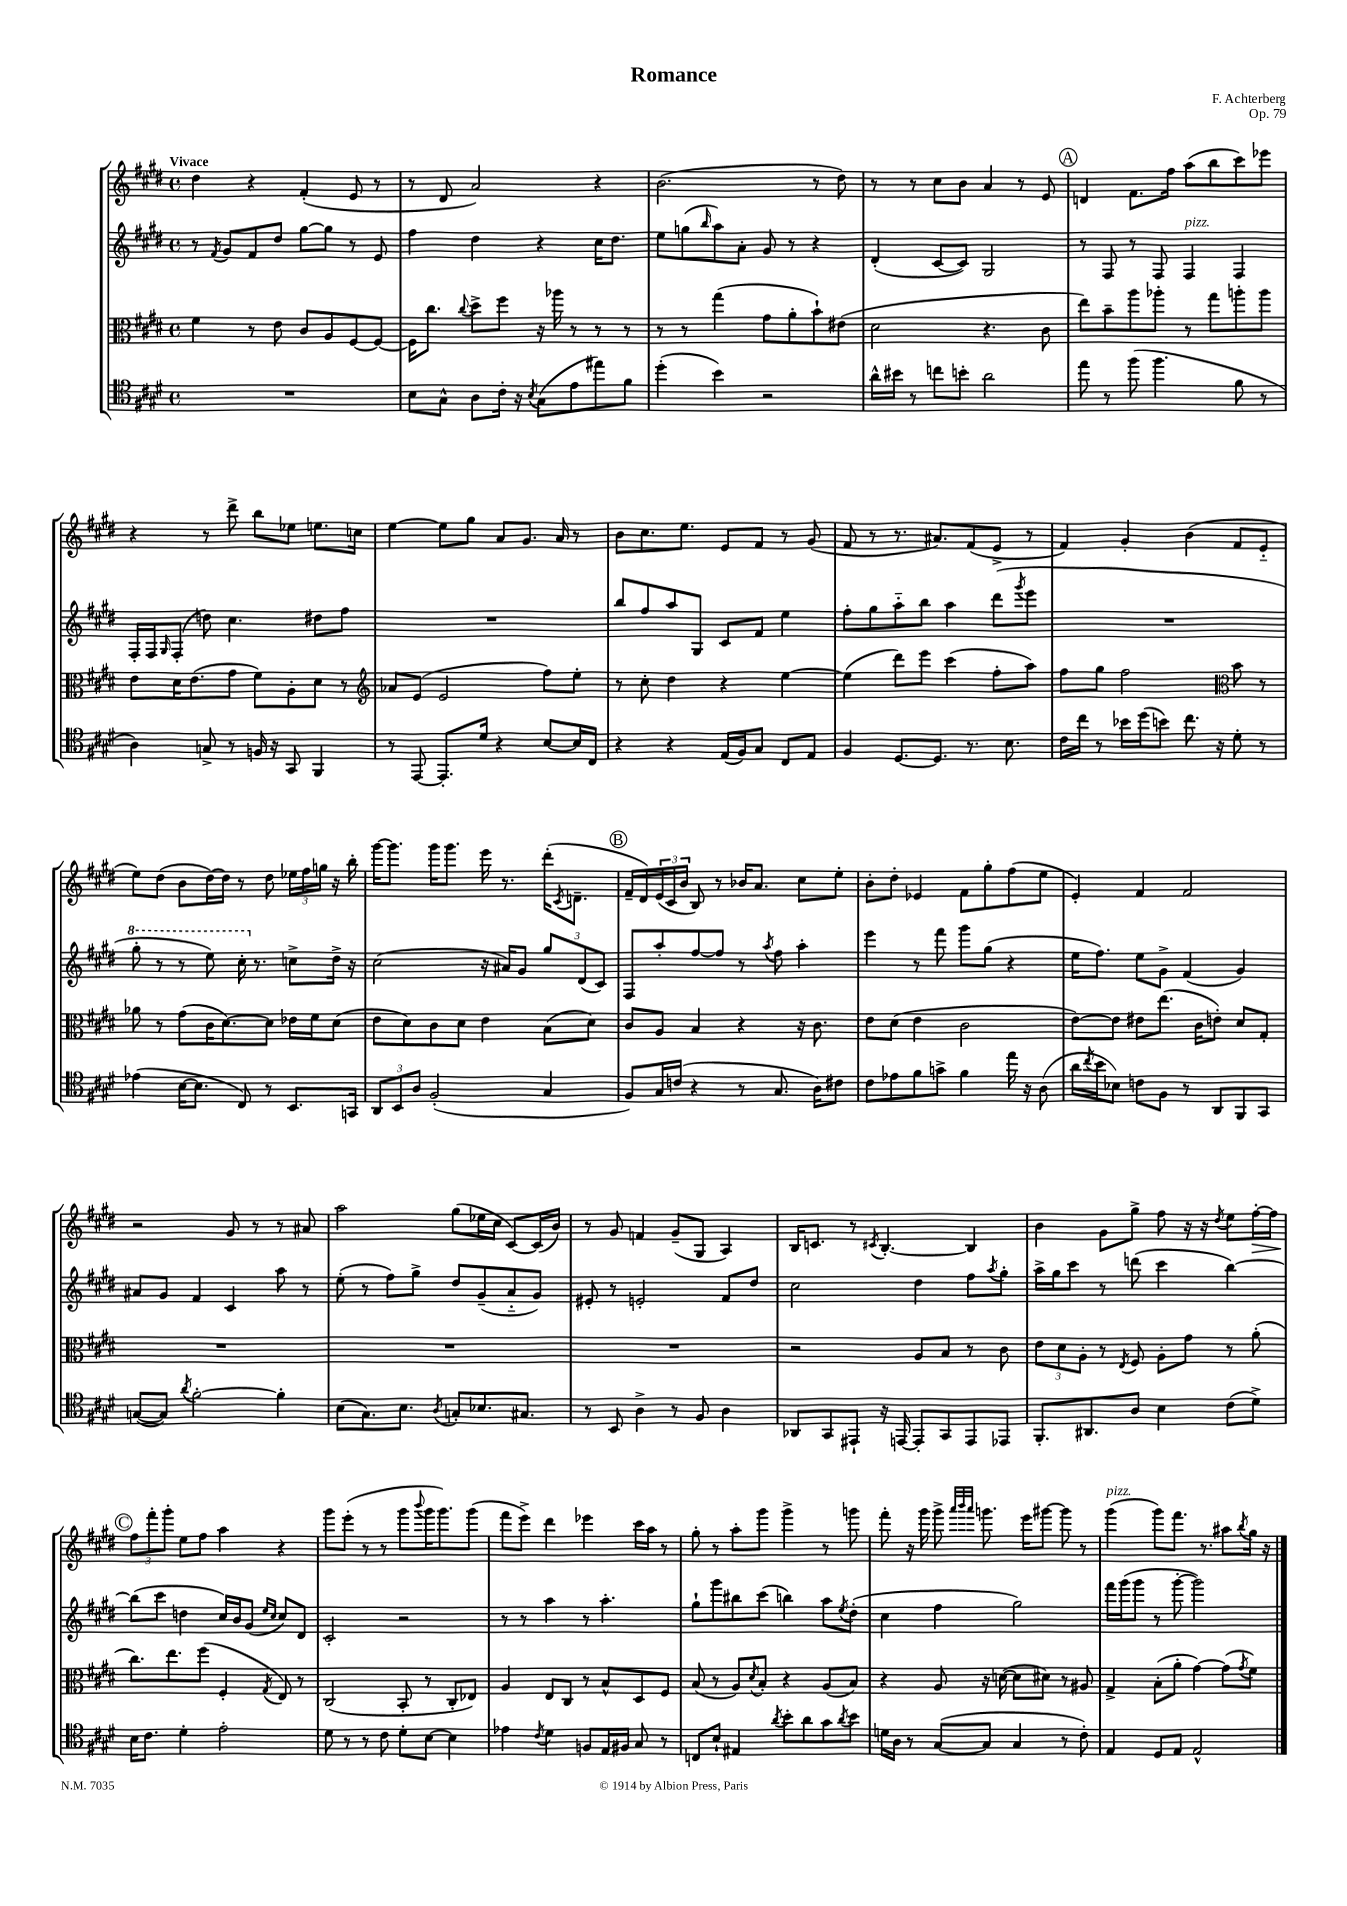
\header { title = "Romance" composer = "F. Achterberg" opus = "Op. 79" }
<<
\new StaffGroup <<
\new Staff = "s0" {
    \clef treble \key e \major \defaultTimeSignature \time 4/4 \tempo "Vivace"
    dis''4 r4 fis'4-.( e'8 r8 |
    r8 dis'8 a'2) r4 |
    b'2.( r8 dis''8) |
    r8 r8 cis''8 b'8 a'4 r8 e'8 |
    \mark \markup { \circle "A" } d'4 fis'8. fis''16 a''8( b''8 cis'''8) ees'''8 |
    r4 r8 dis'''8-> b''8 ees''8 e''8. c''16 |
    e''4~ e''8 gis''8 a'8 gis'8. a'16 r8 |
    b'8 cis''8. e''8. e'8 fis'8 r8 gis'8( |
    fis'8 r8 r8. ais'8.) fis'8( e'8-> r8 |
    fis'4) gis'4-. b'4( fis'8 e'8-_ |
    e''8) dis''8( b'8 dis''16~) dis''16 r8 dis''8 \tuplet 3/2 { ees''16 fis''16 g''16 } r16 b''16-. |
    gis'''16~ gis'''8. gis'''16 gis'''8. e'''16 r8. dis'''16-.( \acciaccatura { cis'8 } d'8.-- |
    \mark \markup { \circle "B" } fis'16-- dis'16) \tuplet 3/2 { e'16( cis'16 b'16 } b8) r8 bes'16 a'8. cis''8 e''8-. |
    b'8-. dis''8-. ees'4 fis'8 gis''8-. fis''8( e''8 |
    e'4-.) fis'4 fis'2 |
    r2 gis'8 r8 r8 ais'8 |
    a''2 gis''8( ees''16 cis''16 cis'8~) cis'16( b'16) |
    r8 gis'8 f'4 gis'8--( gis8 a4) |
    b16 c'8. r8 \acciaccatura { cis'8 } b4.~-. b4 |
    b'4 gis'8 gis''8-> fis''8 r16 r16 \acciaccatura { dis''8 } e''8 fis''16~-.\> fis''16 |
    \mark \markup { \circle "C" } \tuplet 3/2 { fis''8\! fis'''8-. gis'''8-. } e''8 fis''8 a''4 r4 |
    gis'''8 e'''8-.( r8 r8 gis'''8 \appoggiatura { b'''8 } gis'''16 gis'''8.) gis'''8( |
    fis'''8 e'''8->) dis'''4 ees'''4 cis'''16 a''16 r8 |
    gis''8-. r8 a''8-. gis'''8 gis'''4-> r8 g'''8 |
    fis'''8-. r16 gis'''16 gis'''8-> \grace { a'''32 b'''32 a'''32 } g'''8. e'''16 gis'''8~ gis'''8 r8 |
    gis'''4^\markup { \italic "pizz." }( gis'''8) fis'''8. r8. ais''8 \acciaccatura { b''8 } gis''16 r16 \bar "|." |
}
\new Staff = "s1" {
    \clef treble \key e \major \defaultTimeSignature \time 4/4
    r8 \acciaccatura { fis'8 } gis'8 fis'8 dis''8 gis''8~ gis''8 r8 e'8 |
    fis''4 dis''4 r4 cis''16 dis''8. |
    e''8 g''8( \grace { b''16 } a''8) a'8-. gis'8 r8 r4 |
    dis'4-.( cis'8~ cis'8) gis2 |
    \mark \markup { \circle "A" } r8 fis8 r8 fis8 fis4^\markup { \italic "pizz." } fis4 |
    fis16-. fis16 \grace { gis16 } fis8-.( d''8) cis''4. dis''8 fis''8 |
    R1 |
    b''8 fis''8 a''8 gis8 cis'8 fis'8 e''4 |
    fis''8-. gis''8 a''8-_ b''8 a''4 dis'''8( \acciaccatura { gis'''8 } e'''8 |
    R1 |
    \ottava #1 gis'''8-. r8 r8 e'''8) cis'''16-. \ottava #0 r8. c''8-> dis''16-> r16 |
    cis''2( r16 ais'16) gis'8 \tuplet 3/2 { gis''8 dis'8( cis'8) } |
    \mark \markup { \circle "B" } fis8 a''8-. fis''8~ fis''8 r8 \acciaccatura { a''8 } fis''8 a''4-. |
    e'''4 r8 fis'''8 gis'''8 gis''8( r4 |
    e''16 fis''8.) e''8 gis'8-> fis'4( gis'4) |
    ais'8 gis'8 fis'4 cis'4 a''8 r8 |
    e''8-.( r8 fis''8) gis''8-> dis''8 gis'8--( a'8-_ gis'8) |
    eis'8-. r8 e'2-. fis'8 dis''8 |
    cis''2 dis''4 fis''8 \acciaccatura { a''8 } gis''8-. |
    a''16-> gis''16 cis'''8 r8 d'''8( cis'''4 b''4~) |
    \mark \markup { \circle "C" } b''8( cis'''8 d''4 cis''16) b'16 gis'8( \grace { e''16 cis''16 } cis''8) dis'8 |
    cis'2-. r2 |
    r8 r8 a''4 r8 a''4.-. |
    gis''8-! gis'''8 bis''8 cis'''8( b''4) a''8 \acciaccatura { e''8 } dis''8-.( |
    cis''4 fis''4 gis''2) |
    fis'''16 gis'''16( gis'''8 r8 gis'''8~-. gis'''2) \bar "|." |
}
\new Staff = "s2" {
    \clef alto \key e \major \defaultTimeSignature \time 4/4
    fis'4 r8 e'8 cis'8 a8 fis8~ fis8~ |
    fis16 cis''8. \appoggiatura { cis''8 } dis''8-> fis''8 r16 aes''16 r8 r8 r8 |
    r8 r8 gis''4( gis'8 a'8-. b'8-!) eis'8( |
    dis'2 r4. cis'8 |
    \mark \markup { \circle "A" } e''8) b'8-- a''8 aes''8-. r8 gis''8 a''8-. a''8 |
    e'8 dis'16 e'8.( gis'8 fis'8) a8-. dis'8 r8 |
    \clef treble aes'8 e'8( e'2 fis''8) e''8-. |
    r8 cis''8-. dis''4 r4 e''4~ |
    e''4( dis'''8) e'''8 cis'''4( fis''8-. a''8) |
    fis''8 gis''8 fis''2 \clef alto b'8 r8 |
    aes'8 r8 gis'8( cis'16 dis'8.~) dis'8 ees'16 fis'16 dis'8( |
    e'8 dis'8) cis'8 dis'8 e'4 b8( dis'8) |
    \mark \markup { \circle "B" } cis'8 a8 b4 r4 r16 cis'8. |
    e'8 dis'8( e'4 cis'2 |
    e'8~) e'8 eis'8 e''8.( cis'16 e'8-.) dis'8 gis8-. |
    R1 |
    R1 |
    R1 |
    r2 a8 b8 r8 cis'8 |
    \tuplet 3/2 { e'8 dis'8 a8-. } r8 \acciaccatura { e8 } fis8 a8-. gis'8 r8 a'8-.( |
    \mark \markup { \circle "C" } cis''8.) e''8. fis''8( fis4-. \acciaccatura { gis8 } e8) r8 |
    cis2( b,8-. r8 cis8-. ees8) |
    a4 e8 cis8 r8 b8-^ dis8 fis8 |
    b8( r8 a8) \acciaccatura { dis'8 } b8-. r4 a8( b8) |
    r4 a8 r16 d'16~( d'8 dis'8) r8 ais8 |
    gis4-> b8-.( a'8-. gis'4~) gis'8( \acciaccatura { gis'8 } fis'8) \bar "|." |
}
\new Staff = "s3" {
    \clef tenor \key e \major \defaultTimeSignature \time 4/4
    R1 |
    b8 gis8-^ a8 cis'16-. r16 \acciaccatura { b8 } gis8( e'8 eis''8) fis'8 |
    dis''4-.( b'4) r2 |
    a'16-^ bis'16 r8 c''8 b'8-. a'2 |
    \mark \markup { \circle "A" } e''8 r8 fis''8( fis''4. fis'8 r8 |
    a4) g8-> r8 f16 r16 gis,8 fis,4 |
    r8 e,8~ e,8.-. dis'16 r4 b8~ b16 cis16 |
    r4 r4 e16( fis16) gis8 cis8 e8 |
    fis4 dis8.~ dis8. r8. b8. |
    cis'16 cis''16 r8 bes'16 dis''16( b'8) cis''8. r16 dis'8-. r8 |
    ees'4( b16~ b8. cis8) r8 b,8. g,16 |
    \tuplet 3/2 { a,8 b,8 a8 } fis2-.( gis4 |
    \mark \markup { \circle "B" } fis8) gis16 c'16( r4 r8 gis8. a16) cis'8 |
    cis'8 ees'8 fis'8 g'8-> fis'4 e''16 r16 a8( |
    a'16 \acciaccatura { cis''8 } b'16 bes8) c'8 fis8 r8 a,8 fis,8 gis,8 |
    g8~( g8) \acciaccatura { a'8 } fis'2~-. fis'4-. |
    b8( gis8.) b8. \acciaccatura { a8 } g8-. bes8. gis8. |
    r8 b,8 a4-> r8 fis8 a4 |
    aes,8 gis,8 eis,8-! r16 e,16~ e,8-. gis,8 e,8 ees,8 |
    fis,8.-. ais,8. a8 b4 cis'8( dis'8->) |
    \mark \markup { \circle "C" } b16 cis'8. dis'4-. e'2-. |
    dis'8 r8 r8 cis'8 dis'8-. b8~ b4 |
    ees'4 \acciaccatura { cis'8 } dis'4 f8 e16 fis16 gis8 r8 |
    c8 b8-! eis4 \acciaccatura { a'8 } b'8-. a'8 gis'8 \acciaccatura { a'8 } b'8 |
    d'16 a16 r8 gis8~( gis8 gis4 r8 cis'8-.) |
    e4 dis8 e8 e2-^ \bar "|." |
}
>>
>>
\layout { \context { \Score \remove "Bar_number_engraver" } }
